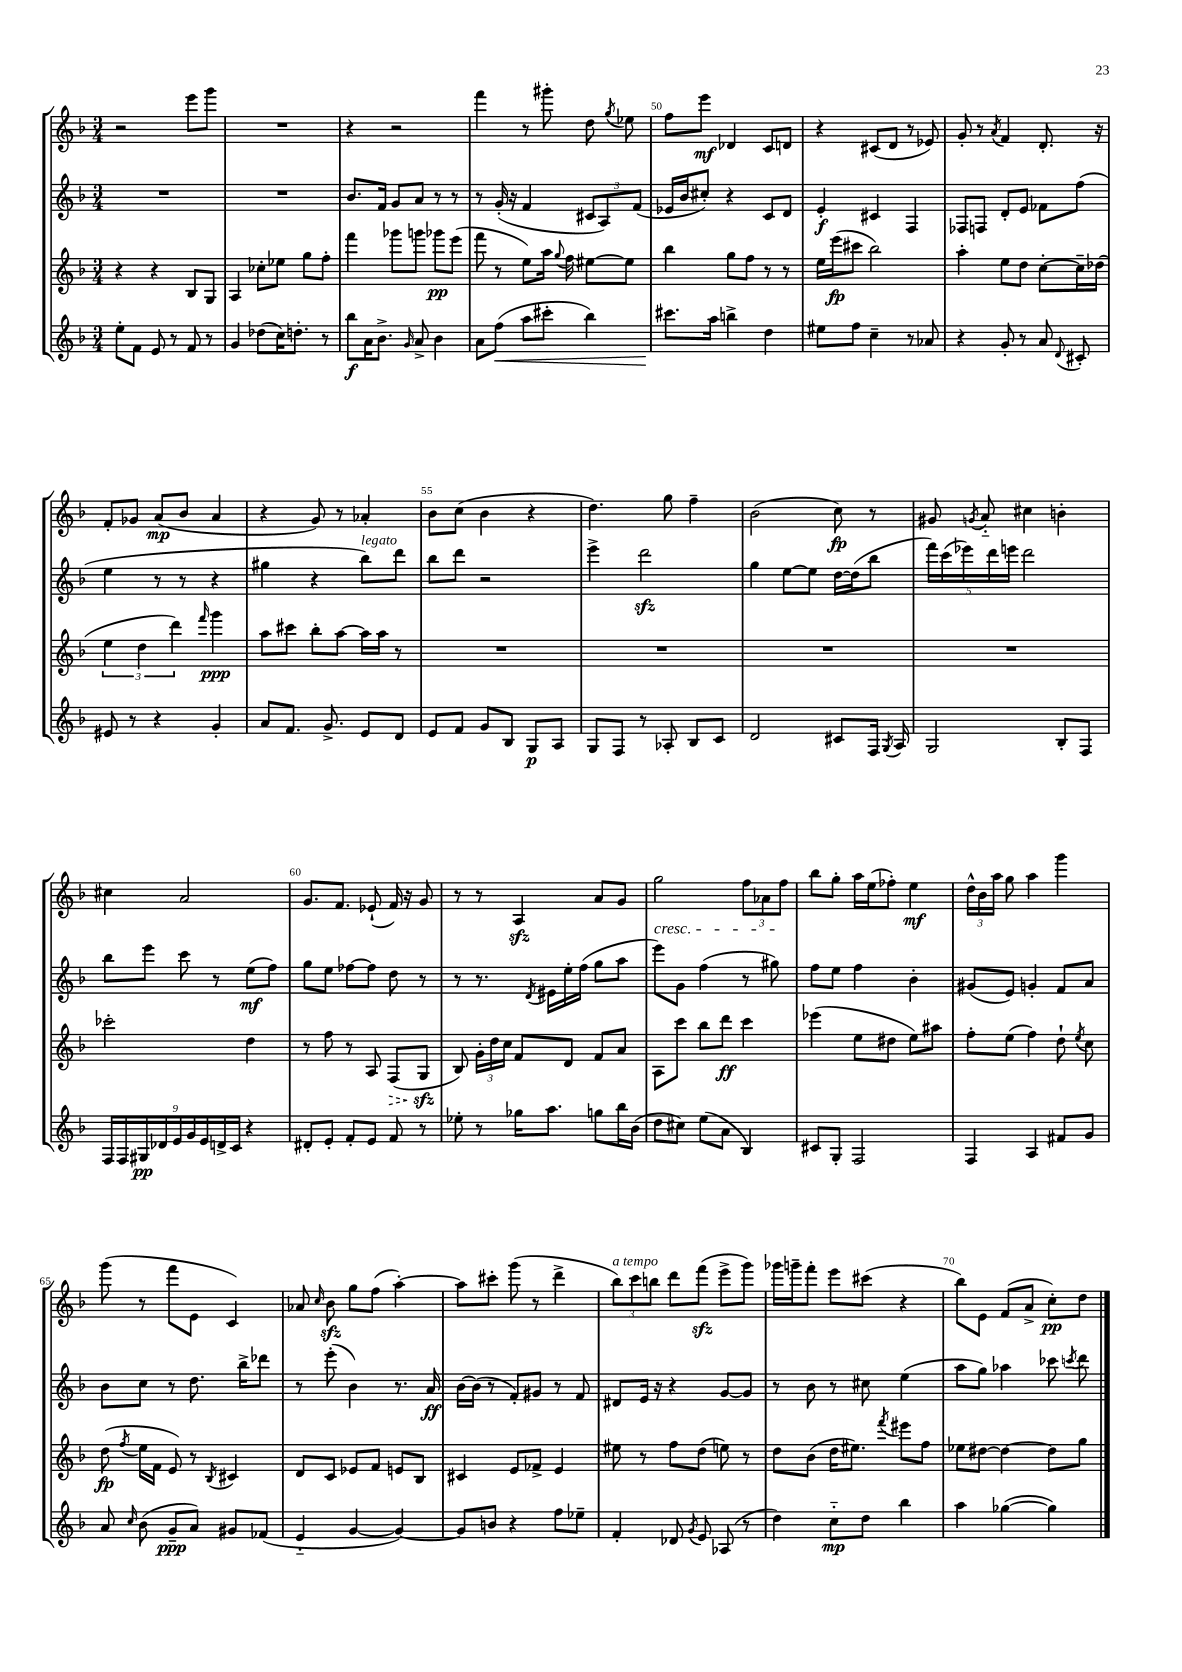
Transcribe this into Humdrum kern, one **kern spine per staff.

**kern	**kern	**kern	**kern
*staff4	*staff3	*staff2	*staff1
*clefG2	*clefG2	*clefG2	*clefG2
*k[b-]	*k[b-]	*k[b-]	*k[b-]
*M3/4	*M3/4	*M3/4	*M3/4
8ee'	4r	2.r	2r
8f	.	.	.
8e	4r	.	.
8r	.	.	.
8f	8B-	.	8eee
8r	8G	.	8ggg
=	=	=	=
4g	4A	2.r	2.r
(8dd-	8cc-'	.	.
16cc)	8ee-	.	.
8.dd'	.	.	.
.	8gg	.	.
8r	8ff'	.	.
=	=	=	=
8bb-	4fff	8.b-	4r
16a	.	.	.
8.b-^	.	16f	.
.	8ggg-	8g	2r
16qqg	.	.	.
8a^	8ggg	8a	.
4b-	8ggg-	8r	.
.	(8eee	8r	.
=	=	=	=
8a	8fff	8r	4fff
(8ff	8r	(16g'	.
.	.	16r	.
8aa	8ee)	4f	8r
8ccc#'	16aa	.	8ggg#'
.	8qqgg	.	.
.	16ff	.	.
4bb-)	[8ee#	12c#	8dd
.	.	12A)	.
.	.	.	8qgg
.	8ee#]	.	8ee-
.	.	(12f	.
=	=	=	=
8.ccc#	4bb-	16e-	8ff
.	.	16b-	.
.	.	8cc#')	8eee
16aa	.	.	.
4bb^	8gg	4r	4d-
.	8ff	.	.
4dd	8r	8c	8c
.	8r	8d	8d
=	=	=	=
8ee#	16ee	4e'	4r
.	(16eee	.	.
8ff	8ccc#	.	.
4cc~	2bb-)	4c#	(8c#
.	.	.	8d
8r	.	4F	8r
8a-	.	.	8e-)
=	=	=	=
4r	4aa'	8F-	8g'
.	.	8F	8r
.	.	.	8qa
8g'	8ee	8d'	4f
8r	8dd	8e	.
8a	[8cc'	8f-	8.d'
8qqd	.	.	.
8c#'	16cc~]	(8ff	.
.	(16dd-	.	16r
=	=	=	=
8e#	6ee	4ee	8f'
8r	.	.	8g-
.	6dd	.	.
4r	.	8r	(8a
.	6ddd)	.	.
.	.	8r	8b-
.	16qqfff	.	.
4g'	4ggg	4r	4a
=	=	=	=
8a	8aa	4gg#	4r
8.f	8ccc#	.	.
.	8bb-'	4r	8g)
8.g^	.	.	.
.	[8aa	.	8r
8e	16aa]	8bb-)	4a-'
.	16aa	.	.
8d	8r	8ddd	.
=	=	=	=
8e	2.r	8bb-	8b-
8f	.	8ddd	(8cc
8g	.	2r	4b-
8B-	.	.	.
8G	.	.	4r
8A	.	.	.
=	=	=	=
8G	2.r	4eee^	4.dd)
8F	.	.	.
8r	.	2ddd	.
8A-'	.	.	8gg
8B-	.	.	4ff~
8c	.	.	.
=	=	=	=
2d	2.r	4gg	(2b-
.	.	[8ee	.
.	.	8ee]	.
8c#	.	[16dd	8cc)
.	.	(16dd]	.
16F	.	8bb-	8r
8qG	.	.	.
16A	.	.	.
=	=	=	=
2G	2.r	20fff)	8g#
.	.	(20ccc	.
.	.	20eee-)	.
.	.	.	8qg
.	.	.	8a'~
.	.	20ddd	.
.	.	20eee	.
.	.	2ddd	4cc#
8B-'	.	.	4b'
8F	.	.	.
=	=	=	=
18F	2ccc-'	8bb-	4cc#
18F	.	.	.
18G#	.	.	.
.	.	8eee	.
18d-	.	.	.
18e	.	.	.
.	.	8ccc	2a
18g	.	.	.
18e	.	.	.
.	.	8r	.
18d^	.	.	.
18c	.	.	.
4r	4dd	(8ee	.
.	.	8ff)	.
=	=	=	=
8d#'	8r	8gg	8.g
8e'	8ff	8ee	.
.	.	.	8.f
8f'	8r	[8ff-	.
8e	8A	8ff-]	(8e-`
8f	(8F	8dd	16f)
.	.	.	16r
8r	8G	8r	8g
=	=	=	=
8ee-'	8B-)	8r	8r
8r	24g'	8.r	8r
.	24dd	.	.
.	24cc	.	.
16gg-	8f	.	4A
.	.	8qd	.
8.aa	.	16e#	.
.	8d	16ee'	.
.	.	(16ff	.
8gg	8f	8gg	8a
16bb-	8a	8aa	8g
(16b-	.	.	.
=	=	=	=
8dd	8A	8eee)	2gg
8cc#)	8ccc	8g	.
(8ee	8bb-	(4ff	.
8a	8ddd	.	.
4B-)	4ccc	8r	12ff
.	.	.	12a-
.	.	8gg#)	.
.	.	.	12ff
=	=	=	=
8c#	(4eee-	8ff	8bb-
8G'	.	8ee	8gg'
2F	8ee	4ff	16aa
.	.	.	(16ee
.	8dd#	.	8ff-')
.	8ee)	4b-'	4ee
.	8aa#	.	.
=	=	=	=
4F	8ff'	(8g#	24dd^^
.	.	.	24b-
.	.	.	24aa
.	(8ee	8e)	8gg
4A	4ff)	4g'	4aa
8f#	8dd`	8f	4ggg
.	8qee	.	.
8g	8cc	8a	.
=	=	=	=
8a	(8dd	8b-	(8ggg
16qqcc	8qff	.	.
(8b-	16ee	8cc	8r
.	16f	.	.
8g~	8e)	8r	8fff
8a)	8r	8.dd	8e
.	8qB-	.	.
8g#	4c#	.	4c)
.	.	16bb-^	.
(8f-	.	8ddd-	.
=	=	=	=
4e'~	8d	8r	8a-
.	.	.	16qqcc
.	8c	(8eee'	8b-
[4g	8e-	4b-)	8gg
.	8f	.	(8ff
4g_)	8e	8.r	[4aa')
.	8B-	.	.
.	.	16a	.
=	=	=	=
8g]	4c#	[16b-	8aa]
.	.	(16b-]	.
8b	.	8r	8ccc#'
4r	8e	8f')	(8ggg
.	8f-^	8g#	8r
8ff	4e	8r	4ddd^
8ee-~	.	8f	.
=	=	=	=
4f'	8ee#	8d#	12bb-)
.	.	.	12ccc
.	8r	16e	.
.	.	.	12bb
.	.	16r	.
8d-	8ff	4r	8ddd
8qg	.	.	.
8e	(8dd	.	(8fff
(8A-	8ee)	[8g	8eee^
8r	8r	8g]	8ggg)
=	=	=	=
4dd)	8dd	8r	16ggg-
.	.	.	16ggg~
.	(8b-	8b-	8fff'
8cc'~	16dd	8r	8eee
.	8.ee#)	.	.
8dd	.	8cc#	(8ccc#
.	8qfff	.	.
4bb-	8eee#	(4ee	4r
.	8ff	.	.
=	=	=	=
4aa	8ee-	8aa	8bb-)
.	[8dd#	8gg)	8e
([4gg-	4dd#_	4aa-	(8f
.	.	.	8a^
4gg-])	8dd#]	8ccc-	8cc')
.	.	8qccc	.
.	8gg	8ddd	8dd
==	==	==	==
*-	*-	*-	*-
